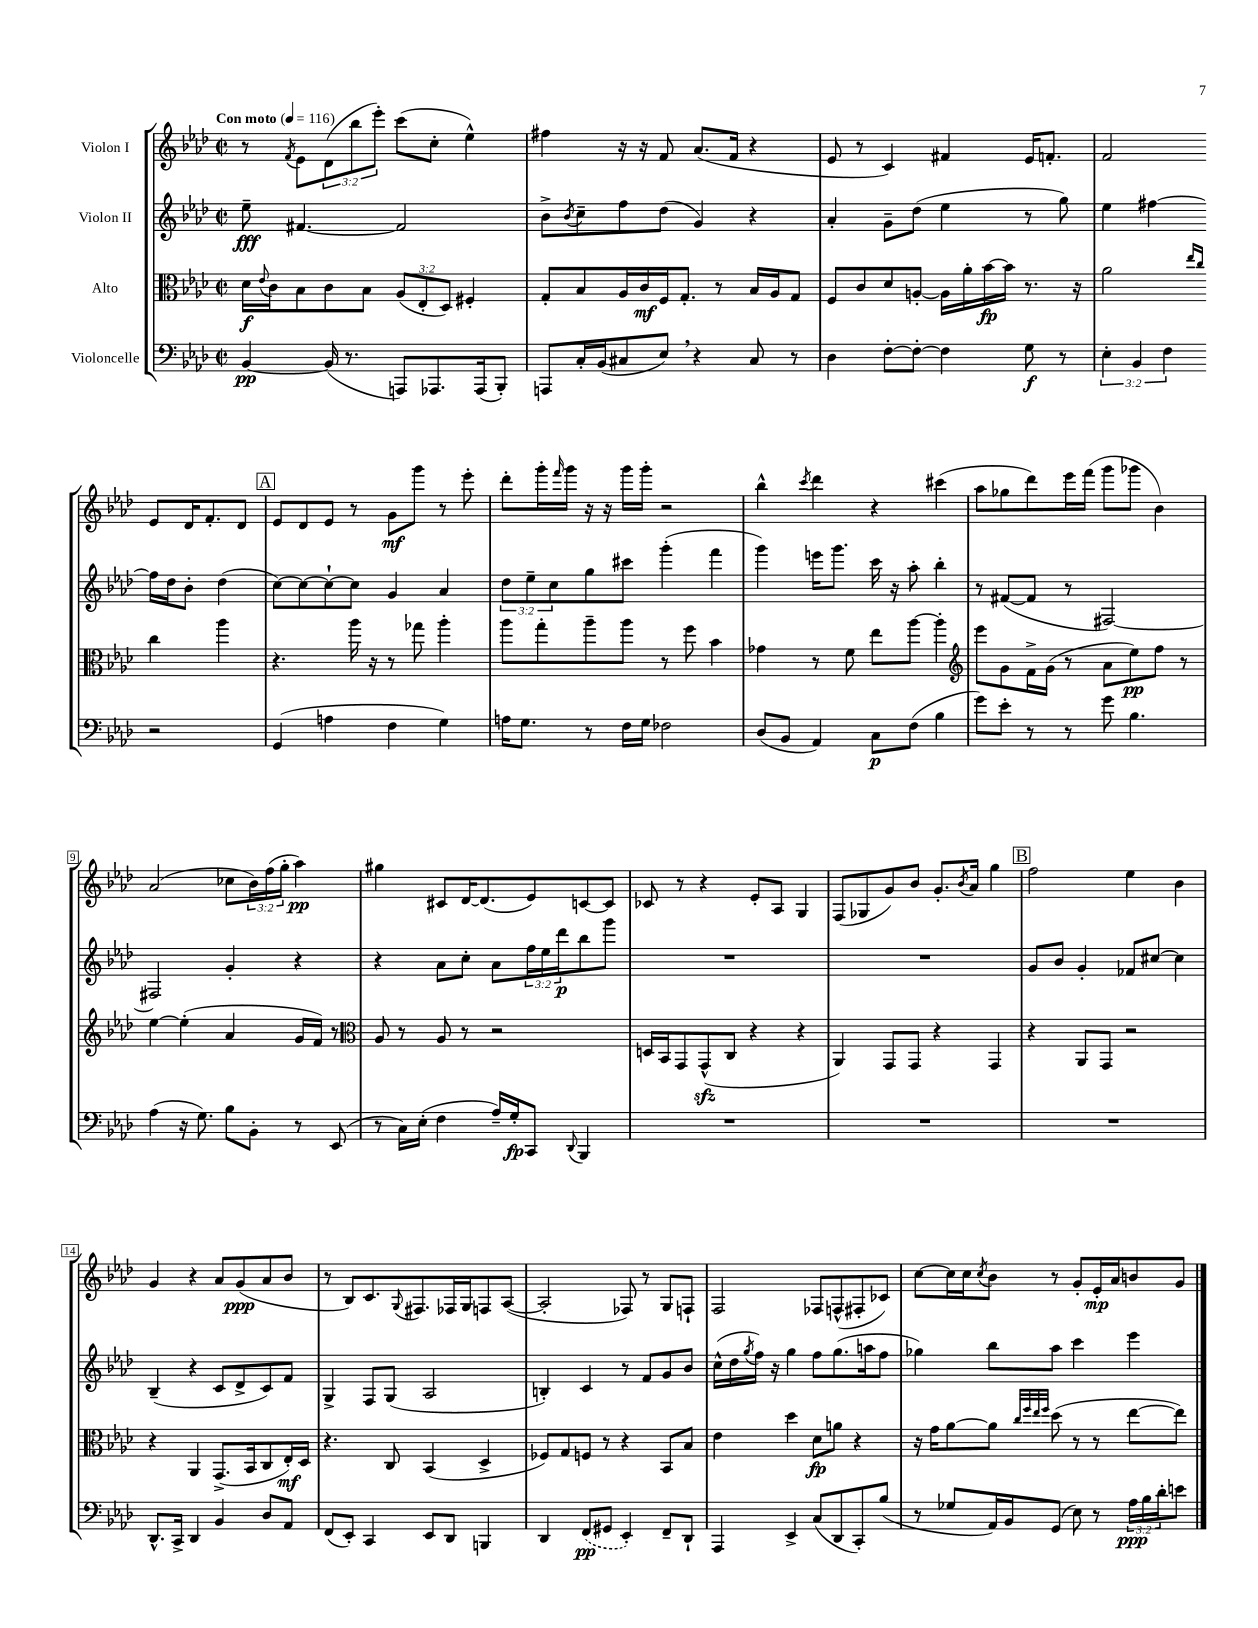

**kern	**kern	**kern	**kern
*staff4	*staff3	*staff2	*staff1
*clefF4	*clefC3	*clefG2	*clefG2
*k[b-e-a-d-]	*k[b-e-a-d-]	*k[b-e-a-d-]	*k[b-e-a-d-]
*M2/2	*M2/2	*M2/2	*M2/2
*met(c|)	*met(c|)	*met(c|)	*met(c|)
*MM116	*MM116	*MM116	*MM116
[4BB-	16d-	8ee-~	8r
.	8qqe-	.	.
.	16c	.	.
.	.	.	8qf
.	8B-	[4.f#	8e-
(16BB-]	8c	.	(12d-
8.r	.	.	.
.	.	.	12bb-
.	8B-	.	.
.	.	.	12eee-')
8AAA)	(12A-	2f#]	(8ccc
.	12E-'	.	.
8.AAA-	.	.	8cc'
.	12D-)	.	.
.	4F#'	.	4ee-^^)
(16AAA-	.	.	.
8BBB-')	.	.	.
=	=	=	=
8AAA	8G'	8b-^	4ff#
.	.	8qb-	.
16C'	8B-	8cc~	.
(16BB-	.	.	.
8C#	16A-	8ff	16r
.	16c	.	16r
8E-)	16F	(8dd-	8f
.	8.G'	.	.
4r	.	4g)	(8.a-
.	8r	.	.
.	.	.	16f
8C#	16B-	4r	4r
.	16A-	.	.
8r	8G	.	.
=	=	=	=
4D-	8F	4a-'	8e-
.	8c	.	8r
[8F'	8d-	8g~	4c)
8F'_	[8A'	(8dd-	.
4F]	16A]	4ee-	4f#
.	16a-'	.	.
.	[16b-	.	.
.	16b-]	.	.
8G	8.r	8r	16e-
.	.	.	8.f'
8r	.	8gg)	.
.	16r	.	.
=	=	=	=
6E-'	2a-	4ee-	2f
6BB-	.	.	.
.	.	[4ff#	.
6F	.	.	.
.	16qqee-	.	.
.	16qqcc	.	.
2r	4cc	16ff#]	8e-
.	.	16dd-	.
.	.	8b-'	16d-
.	.	.	8.f'
.	4aa-	(4dd-	.
.	.	.	8d-
=	=	=	=
(4GG	4.r	[8cc)	8e-
.	.	8cc_	8d-
4A	.	8cc`_	8e-
.	16aa-	8cc]	8r
.	16r	.	.
4F	8r	4g	8g
.	8gg-	.	8ggg
4G)	4aa-'	4a-	8r
.	.	.	8eee-'
=	=	=	=
16A	8aa-	12dd-	8ddd-'
8.G	.	.	.
.	.	12ee-~	.
.	8gg'	.	16ggg'
.	.	12cc	.
.	.	.	16qqfff
.	.	.	16ggg
8r	8aa-~	8gg	16r
.	.	.	16r
16F	8aa-	8ccc#	16ggg
16G	.	.	16ggg'
2F-	8r	(4ggg'	2r
.	8ff	.	.
.	4b-	4fff	.
=	=	=	=
(8D-	4g-	4ggg)	4bb-^^
8BB-	.	.	.
.	.	.	8qccc
4AA-)	8r	16eee	4ddd-
.	.	8.ggg	.
.	8f	.	.
8C	8ee-	16ccc	4r
.	.	16r	.
(8F	[8aa-	8aa-'	.
4B-	4aa-']	4bb-'	(4ccc#
=	=	=	=
*	*clefG2	*	*
8g)	8eee-	8r	8aa-
8e-'	8g	([8f#	8gg-
8r	16f^	8f#]	8ddd-)
.	(16g	.	.
8r	8r	8r	16eee-
.	.	.	(16fff
8g	8a-	[2F#)	8ggg
4.B-	8ee-)	.	8ggg-
.	8ff	.	4b-)
.	8r	.	.
=	=	=	=
(4A-	[4ee-	2F#]	(2a-
16r	(4ee-']	.	.
8.G)	.	.	.
8B-	4a-	4g'	8cc-
8BB-'	.	.	24b-)
.	.	.	(24ff
.	.	.	24gg'
8r	16g	4r	4aa-)
.	16f)	.	.
(8EE-	8r	.	.
=	=	=	=
*	*clefC3	*	*
8r	8A-	4r	4gg#
16C)	8r	.	.
(16E-'	.	.	.
4F	8A-	8a-	8c#
.	8r	8cc'	[16d-
.	.	.	(8.d-]
16A-~)	2r	8a-	.
16G'	.	.	.
8CC	.	24ff	8e-)
.	.	24ee-	.
.	.	24ddd-	.
8qqDD-	.	.	.
4BBB-	.	8bb-	[8c
.	.	8ggg	8c]
=	=	=	=
1r	16D	1r	8c-
.	16BB-	.	.
.	8GG	.	8r
.	(8GG^^	.	4r
.	8C	.	.
.	4r	.	8e-'
.	.	.	8A-
.	4r	.	4G
=	=	=	=
1r	4AA-)	1r	(8F
.	.	.	8G-
.	8GG	.	8g)
.	8GG	.	8b-
.	4r	.	8.g'
.	.	.	8qb-
.	.	.	16a-
.	4GG	.	4gg
=	=	=	=
1r	4r	8g	2ff
.	.	8b-	.
.	8AA-	4g'	.
.	8GG	.	.
.	2r	8f-	4ee-
.	.	[8cc#	.
.	.	4cc#]	4b-
=	=	=	=
8.DD-^^	4r	(4B-~	4g
16CC^	.	.	.
4DD-	4AA-	4r	4r
4BB-	(8.GG^	8c	8a-
.	.	8d-^	(8g
.	16BB-	.	.
8D-	8C	8c)	8a-
8AA-	16E-')	8f	8b-
.	16D-	.	.
=	=	=	=
(8FF	4.r	4G^	8r
8EE-')	.	.	8B-)
4CC	.	8F	8.c
.	8C	(8G	.
.	.	.	8qqG
.	.	.	8.F#
8EE-	(4BB-	2A-	.
8DD-	.	.	16F-
.	.	.	16G
4BBB	4D-^	.	8F
.	.	.	([8A-
=	=	=	=
4DD-	8F-)	4B')	2A-']
.	8G	.	.
(8FF	8F	4c	.
8GG#	8r	.	.
4EE-')	4r	8r	8F-)
.	.	8f	8r
8FF~	8BB-	8g	8G
8DD-`	8B-	8b-	8F`
=	=	=	=
4AAA-	4e-	(16cc^^	2F
.	.	16dd-	.
.	.	8qgg	.
.	.	16ff)	.
.	.	16r	.
4EE-^	4dd-	4gg	.
(8C	8d-	8ff	8F-
8DD-	8a	(8.gg	(8F^^
8CC')	4r	.	8F#'
.	.	16aa	.
(8B-	.	8ff	8c-)
=	=	=	=
8r	16r	4gg-)	[8cc
.	16g	.	.
8G-	[8a-	.	16cc]
.	.	.	16cc
.	.	.	8qcc
16AA-)	8a-]	8bb-	8b-
16BB-	.	.	.
.	32qqcc	.	.
.	32qqff	.	.
.	32qqee-	.	.
.	32qqff	.	.
(8GG	(8dd-	8aa-	8r
8E-)	8r	4ccc	8g'
8r	8r	.	16e-'
.	.	.	16a-
24A-	[8ee-	4eee-	8b
24B-	.	.	.
24d-'	.	.	.
8e	8ee-])	.	8g
==	==	==	==
*-	*-	*-	*-
